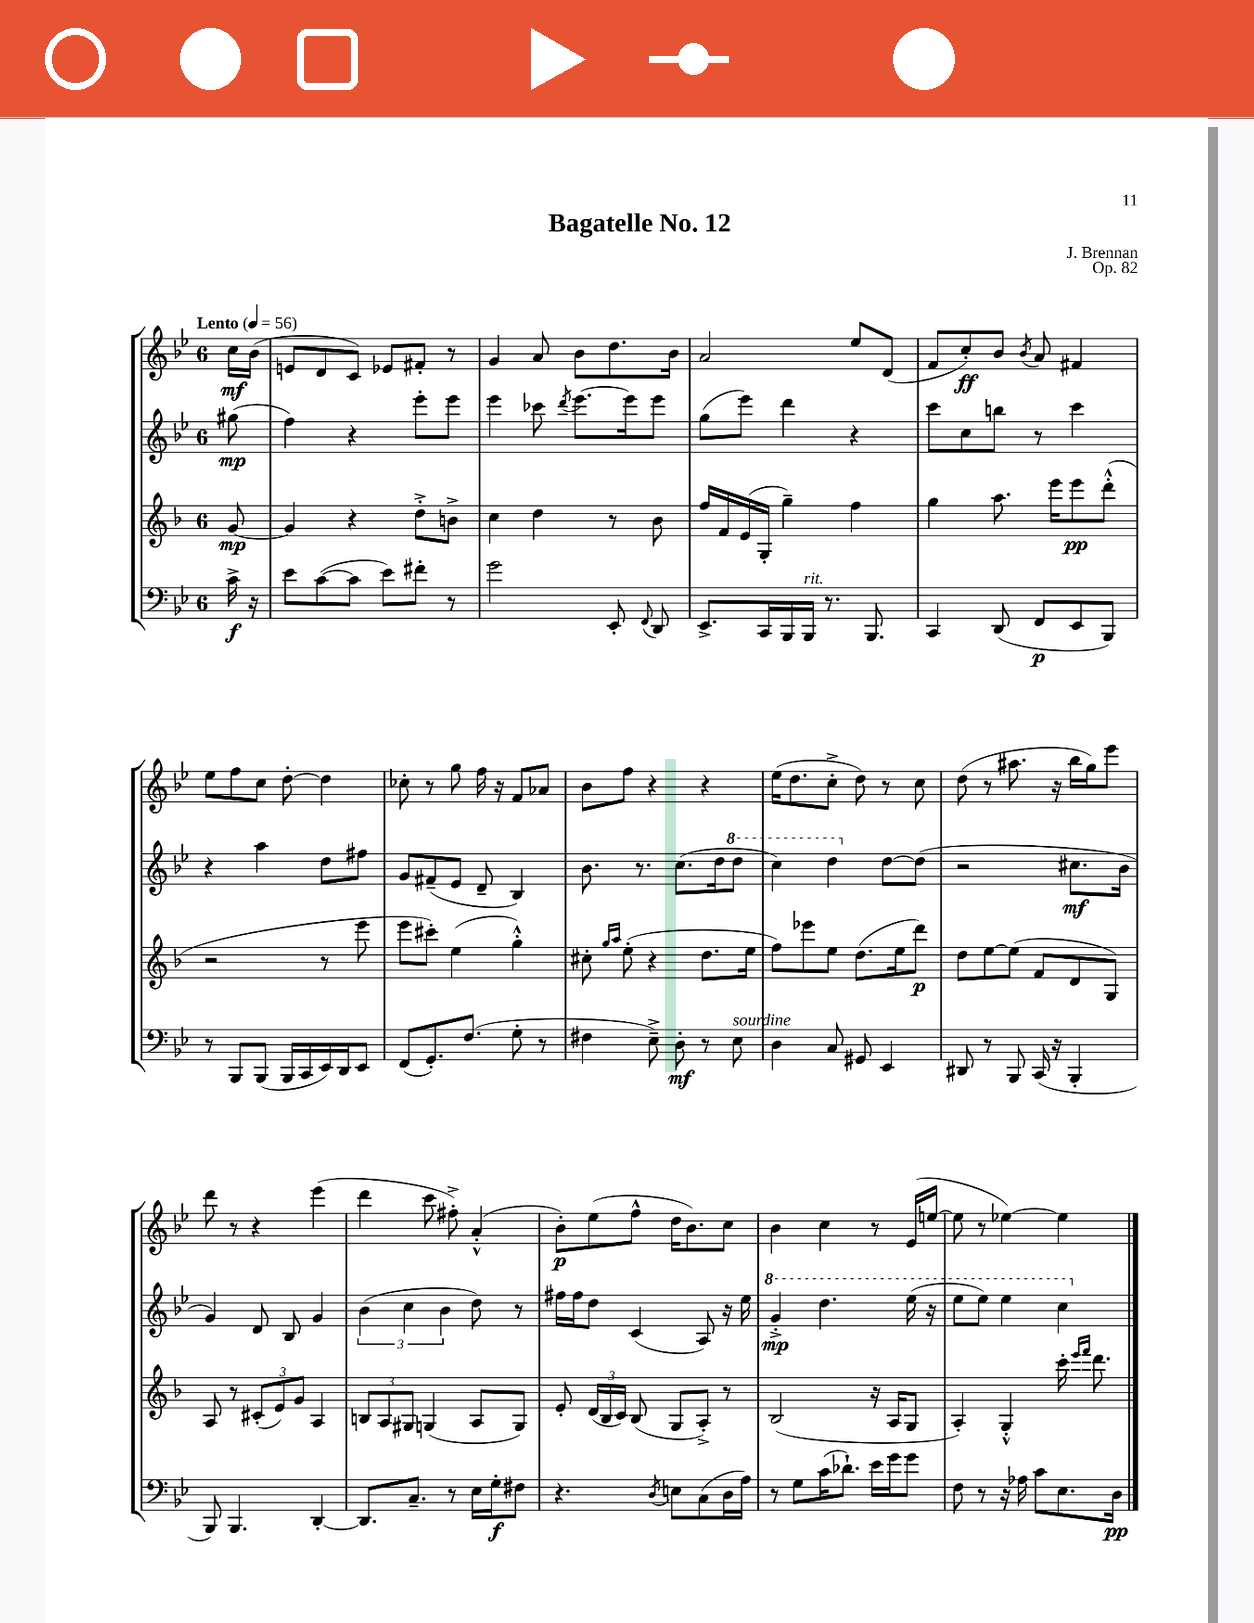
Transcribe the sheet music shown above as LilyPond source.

\header { title = "Bagatelle No. 12" composer = "J. Brennan" opus = "Op. 82" }
<<
\new StaffGroup <<
\new Staff = "s0" {
    \clef treble \key bes \major \once \override Staff.TimeSignature.style = #'single-digit \time 6/8 \partial 8 \tempo "Lento" 4 = 56
    \autoBeamOff c''16[\mf bes'16]( |
    e'8[ d'8 c'8]) ees'8[ fis'8]-. r8 |
    g'4 a'8 bes'8[ d''8. bes'16] |
    a'2 ees''8[ d'8]( |
    f'8[ c''8-.\ff) bes'8] \acciaccatura { bes'8 } a'8 fis'4 |
    ees''8[ f''8 c''8] d''8~-. d''4 |
    ces''8-. r8 g''8 f''16 r16 f'8[ aes'8] |
    bes'8[ f''8] r4 r4 |
    ees''16[( d''8. c''8]-.-> d''8) r8 c''8 |
    d''8( r8 ais''8. r16 bes''16[ g''16) ees'''8] |
    d'''8 r8 r4 ees'''4( |
    d'''4 c'''8 fis''8-.->) a'4-.-^( |
    bes'8[-.\p) ees''8( f''8]-^ d''16[ bes'8.) c''8] |
    bes'4 c''4 r8 ees'16[( e''16]~ |
    e''8 r8 ees''4~) ees''4 \bar "|." |
}
\new Staff = "s1" {
    \clef treble \key bes \major \once \override Staff.TimeSignature.style = #'single-digit \time 6/8 \partial 8
    \autoBeamOff gis''8\mp( |
    f''4) r4 ees'''8[-. ees'''8] |
    ees'''4 ces'''8 \acciaccatura { d'''8 } ees'''8.[~ ees'''16 ees'''8] |
    g''8[( ees'''8]) d'''4 r4 |
    c'''8[ c''8 b''8] r8 c'''4 |
    r4 a''4 d''8[ fis''8] |
    g'8[ fis'8--( ees'8] d'8-- bes4) |
    bes'8. r8. c''8.[( d''16 \ottava #1 d'''8] |
    c'''4) d'''4 \ottava #0 d''8[~ d''8]( |
    r2 cis''8.[\mf bes'16] |
    g'4) d'8 bes8 g'4 |
    \tuplet 3/2 { bes'4( c''4 bes'4 } d''8) r8 |
    fis''16[ fis''16 d''8] c'4( a8) r16 ees''16 |
    \ottava #1 g''4-.->\mp d'''4. ees'''16( r16 |
    ees'''8[ ees'''8]) ees'''4 c'''4 \ottava #0 \bar "|." |
}
\new Staff = "s2" {
    \clef treble \key f \major \once \override Staff.TimeSignature.style = #'single-digit \time 6/8 \partial 8
    \autoBeamOff g'8~\mp |
    g'4 r4 d''8[-.-> b'8]-> |
    c''4 d''4 r8 bes'8 |
    f''16[ f'16 e'16( g16]-. g''4--) f''4 |
    g''4 a''8. e'''16[ e'''8\pp d'''8]-.-^( |
    r2 r8 e'''8 |
    e'''8[ cis'''8]-.) e''4( g''4-.-^) |
    cis''8-. \grace { g''16[ a''16] } e''8-.( r4 d''8.[ e''16] |
    f''8[) ees'''8 e''8] d''8.[( e''16 d'''8]\p) |
    d''8[ e''8~ e''8]( f'8[ d'8 g8]) |
    a8 r8 \tuplet 3/2 { cis'8[-.( e'8) g'8] } a4 |
    \tuplet 3/2 { b8[ a8 gis8] } g4( a8[ g8]) |
    e'8-. \tuplet 3/2 { d'16[( bes16 c'16]) } bes8( g8[ a8]-.->) r8 |
    bes2( r16 a16[ g8] |
    a4-.) g4-.-^ c'''16-. \grace { e'''16[ f'''16] } d'''8. \bar "|." |
}
\new Staff = "s3" {
    \clef bass \key bes \major \once \override Staff.TimeSignature.style = #'single-digit \time 6/8 \partial 8
    \autoBeamOff c'16->\f r16 |
    ees'8[ c'8~( c'8] ees'8[) fis'8]-. r8 |
    g'2 ees,8-. \appoggiatura { f,8 } d,8 |
    ees,8.[-> c,16 bes,,16 bes,,16]^\markup { \italic "rit." } r8. bes,,8. |
    c,4 d,8( f,8[\p ees,8 bes,,8]) |
    r8 bes,,8[ bes,,8]( bes,,16[ c,16 ees,16) d,16 ees,8] |
    f,8[( g,8.-.) f8.]( g8-. r8 |
    fis4 ees8--->) d8-.\mf r8 ees8^\markup { \italic "sourdine" } |
    d4 c8 gis,8 ees,4 |
    dis,8 r8 bes,,8 c,16( r16 bes,,4-. |
    bes,,8) bes,,4. d,4~-. |
    d,8.[ c8.]-- r8 ees16[ g16-.\f fis8] |
    r4. \acciaccatura { d8 } e8[ c8( d16 a16]) |
    r8 g8[ c'16( des'8.]-!) ees'16[ g'16 g'8] |
    f8 r8 r16 aes16 c'8[ ees8. d16]\pp \bar "|." |
}
>>
>>
\layout { \context { \Score \remove "Bar_number_engraver" } }
